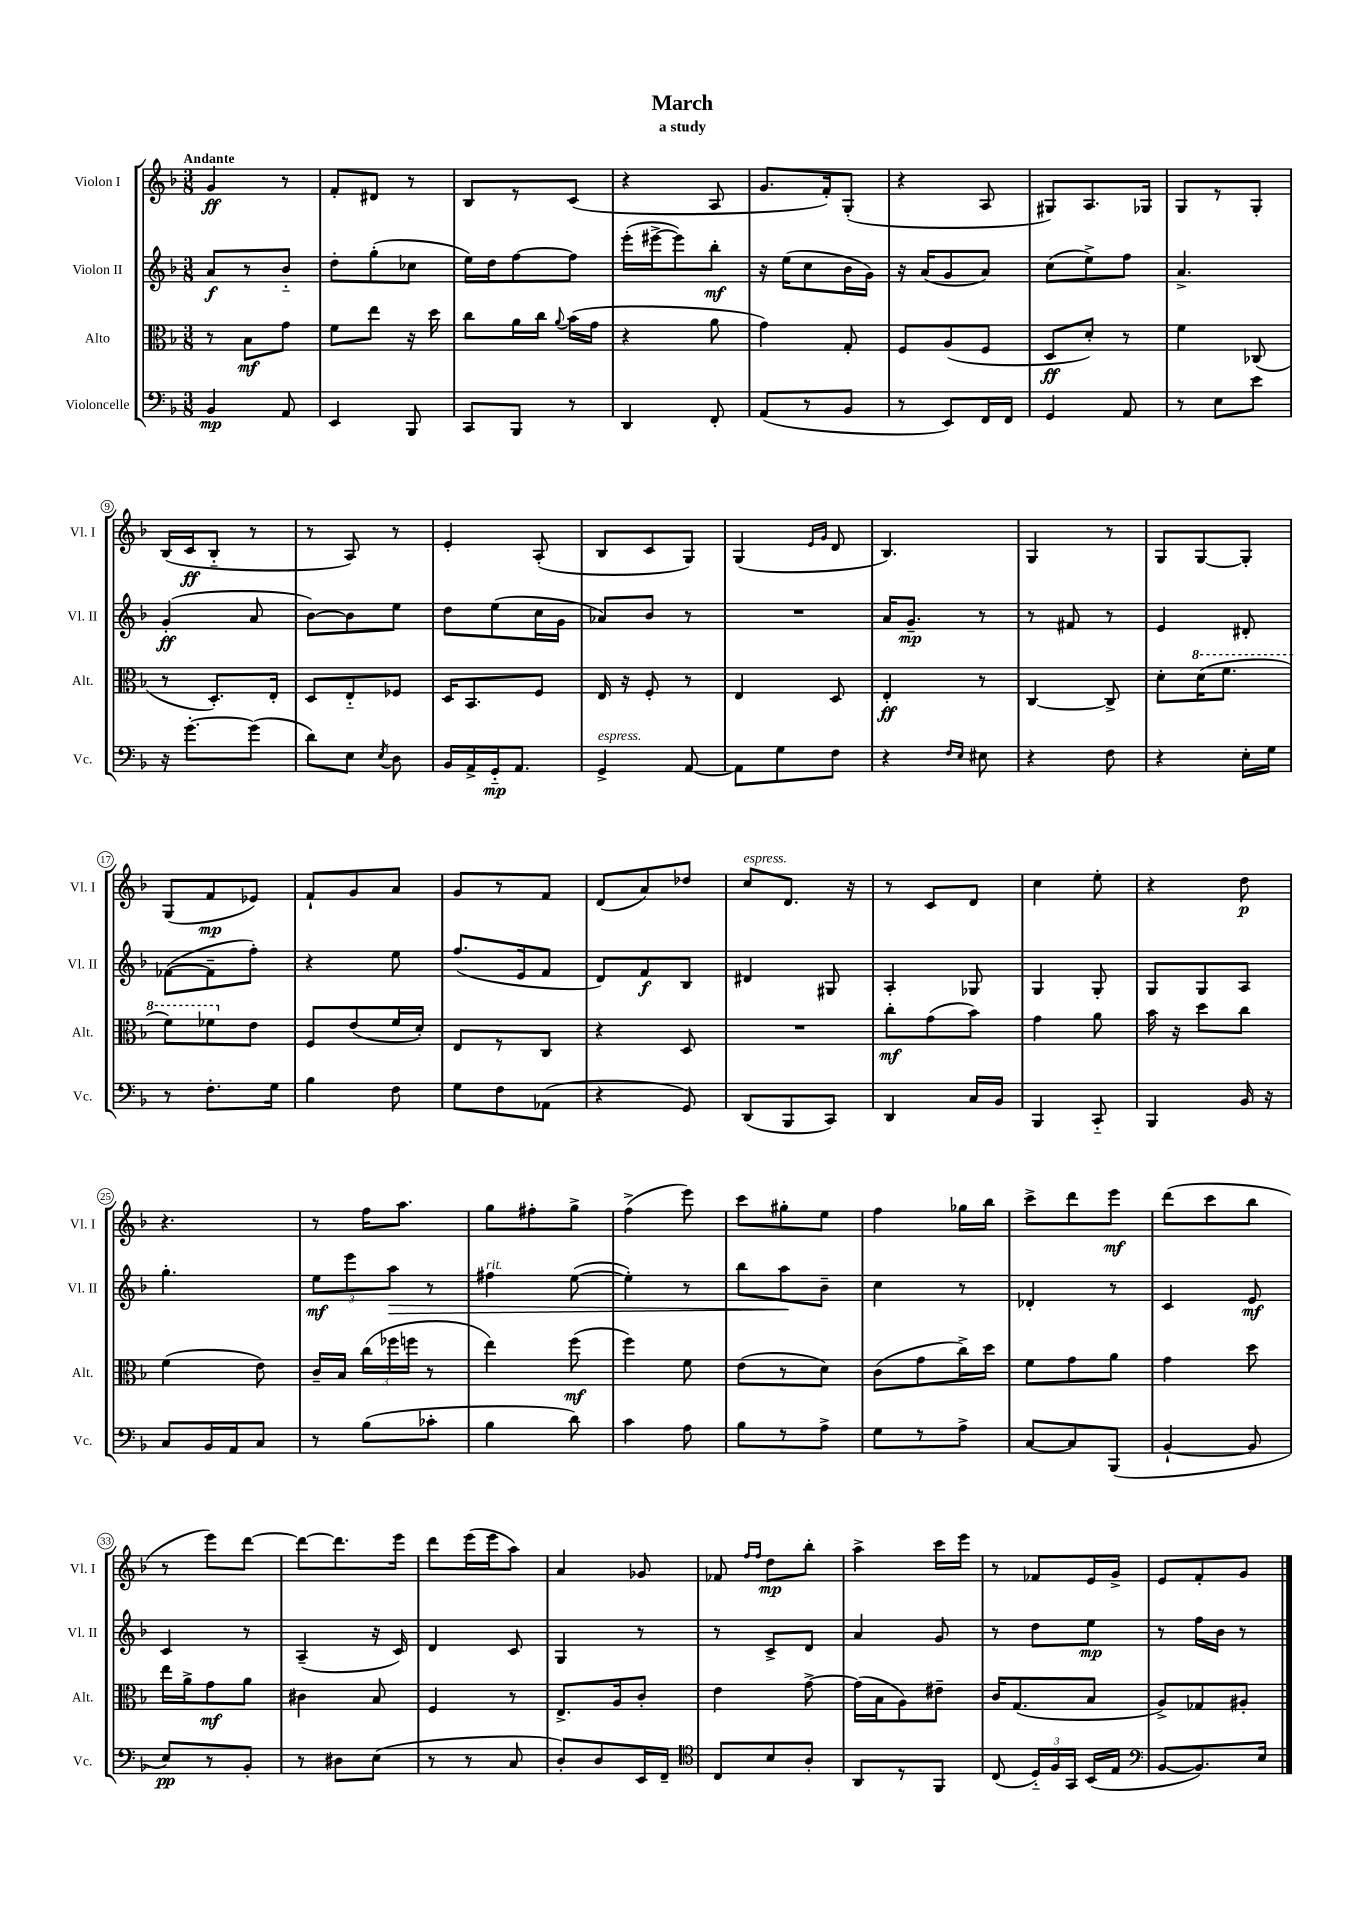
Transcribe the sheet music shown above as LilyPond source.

\header { title = "March" subtitle = "a study" }
<<
\new StaffGroup <<
\new Staff = "s0" \with { instrumentName = "Violon I" shortInstrumentName = "Vl. I" } {
    \clef treble \key f \major \numericTimeSignature \time 3/8 \tempo "Andante"
    \autoBeamOff g'4\ff r8 |
    f'8[-. dis'8] r8 |
    bes8[ r8 c'8]( |
    r4 a8 |
    g'8.[ f'16-.) g8]-.( |
    r4 a8 |
    gis8[) a8. ges16] |
    g8[ r8 g8]-. |
    bes16[( c'16\ff bes8]-_ r8 |
    r8 a8) r8 |
    e'4-. a8-.( |
    bes8[ c'8 g8]) |
    g4( \grace { e'16[ g'16] } d'8 |
    bes4.) |
    g4 r8 |
    g8[ g8~ g8]-. |
    g8[( f'8\mp ees'8]) |
    f'8[-! g'8 a'8] |
    g'8[ r8 f'8] |
    d'8[( a'8) des''8] |
    c''8[^\markup { \italic "espress." } d'8.] r16 |
    r8 c'8[ d'8] |
    c''4 e''8-. |
    r4 d''8\p |
    r4. |
    r8 f''16[ a''8.] |
    g''8[ fis''8-. g''8]-> |
    f''4->( e'''8) |
    c'''8[ gis''8-. e''8] |
    f''4 ges''16[ bes''16] |
    c'''8[-> d'''8 e'''8]\mf |
    d'''8[( c'''8 bes''8] |
    r8 e'''8[) d'''8]~ |
    d'''8[~ d'''8. e'''16] |
    d'''8[ e'''16( e'''16 a''8]) |
    a'4 ges'8 |
    fes'8 \grace { f''16[ f''16] } d''8[\mp bes''8]-. |
    a''4-> c'''16[ e'''16] |
    r8 fes'8[ e'16 g'16]-> |
    e'8[ f'8-. g'8] \bar "|." |
}
\new Staff = "s1" \with { instrumentName = "Violon II" shortInstrumentName = "Vl. II" } {
    \clef treble \key f \major \numericTimeSignature \time 3/8
    \autoBeamOff a'8[\f r8 bes'8]-_ |
    d''8[-. g''8-.( ces''8] |
    e''16[) d''16 f''8~ f''8] |
    e'''16[-.( eis'''16~-> eis'''8) bes''8]-.\mf |
    r16 e''16[( c''8 bes'16 g'16]) |
    r16 a'16[( g'8 a'8]) |
    c''8[( e''8->) f''8] |
    a'4.-> |
    g'4-.\ff( a'8 |
    bes'8[~) bes'8 e''8] |
    d''8[ e''8( c''16 g'16] |
    aes'8[) bes'8] r8 |
    R4. |
    a'16[ g'8.]--\mp r8 |
    r8 fis'8 r8 |
    e'4 dis'8-. |
    fes'8[~( fes'8-- f''8]-.) |
    r4 e''8 |
    f''8.[( e'16 f'8] |
    d'8[) f'8\f bes8] |
    dis'4 gis8 |
    a4-. ges8 |
    g4 g8-. |
    g8[ g8 a8] |
    g''4.-. |
    \tuplet 3/2 { e''8[\mf e'''8 a''8]\> } r8 |
    fis''4^\markup { \italic "rit." } e''8~( |
    e''4-.) r8 |
    bes''8[ a''8\! bes'8]-- |
    c''4 r8 |
    des'4-. r8 |
    c'4 e'8\mf |
    c'4 r8 |
    a4--( r16 c'16) |
    d'4 c'8 |
    g4 r8 |
    r8 c'8[-> d'8] |
    a'4 g'8 |
    r8 d''8[ e''8]\mp |
    r8 f''16[ bes'16] r8 \bar "|." |
}
\new Staff = "s2" \with { instrumentName = "Alto" shortInstrumentName = "Alt." } {
    \clef alto \key f \major \numericTimeSignature \time 3/8
    \autoBeamOff r8 bes8[\mf g'8] |
    f'8[ e''8] r16 d''16 |
    c''8[ a'16 c''16] \appoggiatura { a'8 } bes'16[( g'16] |
    r4 a'8 |
    g'4) g8-. |
    f8[ a8( f8] |
    d8[\ff d'8]-.) r8 |
    f'4 ces8( |
    r8 d8.[-.) e16]-. |
    d8[ e8-_ fes8] |
    d16[ bes,8. f8] |
    e16 r16 f8-. r8 |
    e4 d8 |
    e4-.\ff r8 |
    c4~ c8-> |
    d'8[-. \ottava #1 d''16( f''8.] |
    f''8[) fes''8 \ottava #0 e'8] |
    f8[ e'8( f'16 d'16]-.) |
    e8[ r8 c8] |
    r4 d8 |
    R4. |
    c''8[-.\mf g'8( bes'8]) |
    g'4 a'8 |
    bes'16 r16 d''8[ c''8] |
    f'4( e'8) |
    c'16[-- bes16] \tuplet 3/2 { c''16[( fes''16 f''16] } r8 |
    e''4) f''8\mf( |
    f''4) f'8 |
    e'8[( r8 d'8]) |
    c'8[( g'8 c''16->) d''16] |
    f'8[ g'8 a'8] |
    g'4 d''8 |
    e''16[ a'16-> g'8\mf a'8] |
    cis'4 bes8 |
    f4 r8 |
    e8.[-> a16 c'8]-. |
    e'4 g'8~-> |
    g'16[( bes16 a8) eis'8]-- |
    c'16[ g8.( bes8] |
    a8[->) ges8 ais8]-. \bar "|." |
}
\new Staff = "s3" \with { instrumentName = "Violoncelle" shortInstrumentName = "Vc." } {
    \clef bass \key f \major \numericTimeSignature \time 3/8
    \autoBeamOff bes,4\mp a,8 |
    e,4 bes,,8 |
    c,8[ bes,,8] r8 |
    d,4 f,8-. |
    a,8[( r8 bes,8] |
    r8 e,8[) f,16 f,16] |
    g,4 a,8 |
    r8 e8[ e'8] |
    r16 g'8.[~-. g'8]( |
    d'8[) e8] \acciaccatura { e8 } d8 |
    bes,16[ a,16-> g,16-_\mp a,8.] |
    g,4->^\markup { \italic "espress." } a,8~ |
    a,8[ g8 f8] |
    r4 \grace { f16[ e16] } eis8 |
    r4 f8 |
    r4 e16[-. g16] |
    r8 f8.[-. g16] |
    bes4 f8 |
    g8[ f8 aes,8]( |
    r4 g,8) |
    d,8[( bes,,8 c,8]) |
    d,4 c16[ bes,16] |
    bes,,4 c,8-_ |
    bes,,4 bes,16 r16 |
    c8[ bes,16 a,16 c8] |
    r8 bes8[( ces'8]-. |
    bes4 d'8) |
    c'4 a8 |
    bes8[ r8 a8]-> |
    g8[ r8 a8]-> |
    c8[~ c8 bes,,8]( |
    bes,4~-! bes,8 |
    e8[\pp) r8 bes,8]-. |
    r8 dis8[ e8]( |
    r8 r8 c8 |
    d8[-.) d8 e,16 f,16]-- |
    \clef tenor c8[ bes8 a8]-. |
    a,8[ r8 f,8] |
    c8( \tuplet 3/2 { d16[-_) f16 g,16] } bes,16[( e16] |
    \clef bass bes,8[~ bes,8.) e16] \bar "|." |
}
>>
>>
\layout { \context { \Score \override BarNumber.stencil = #(make-stencil-circler 0.1 0.3 ly:text-interface::print) } }
